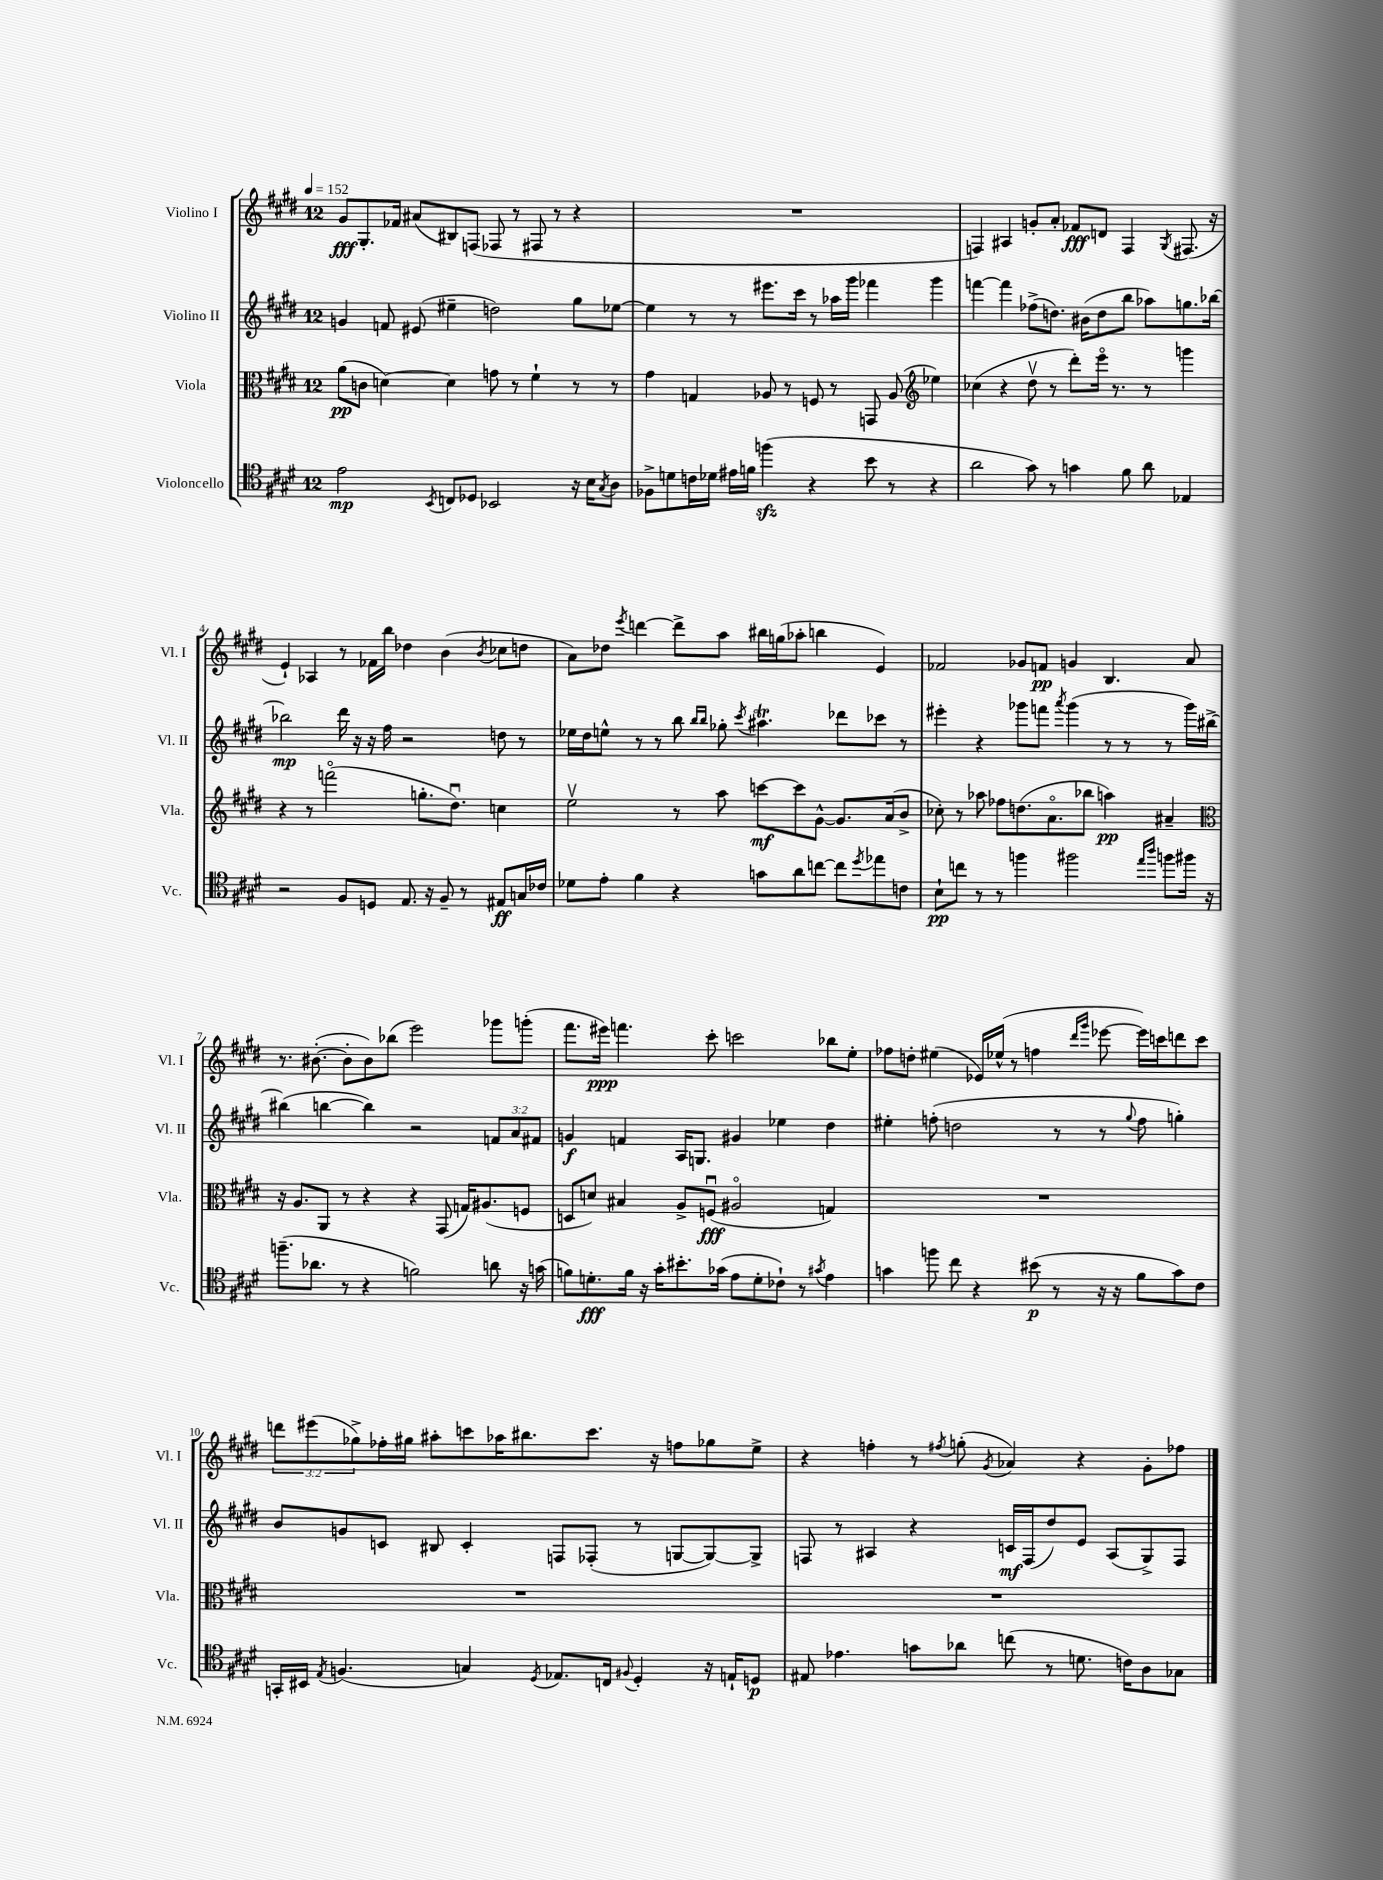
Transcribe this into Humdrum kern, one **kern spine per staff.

**kern	**kern	**kern	**kern
*staff4	*staff3	*staff2	*staff1
*clefC4	*clefC3	*clefG2	*clefG2
*k[f#c#g#d#]	*k[f#c#g#d#]	*k[f#c#g#d#]	*k[f#c#g#d#]
*M12/8	*M12/8	*M12/8	*M12/8
*MM152	*MM152	*MM152	*MM152
2e	(8a	4g	8g#
.	8c	.	8.G#'
.	[4d)	8f	.
.	.	.	16f-
.	.	(8e#	(8a#
8qBB	.	.	.
8C	4d]	4ee#~	8B#)
8D-	.	.	(8F
2BB-	8g	2dd)	8F-
.	8r	.	8r
.	4f#`	.	8F#
.	.	.	8r
16r	8r	8gg#	4r
16B	.	.	.
8qG#	.	.	.
8A	8r	[8ee-	.
=	=	=	=
8F-^	4g#	4ee-]	1.r
8d	.	.	.
16c	4G	8r	.
16d-	.	.	.
16e#	.	8r	.
16f	.	.	.
(4ff	8A-	8.eee#	.
.	8r	.	.
.	.	16ccc#	.
4r	8F	8r	.
.	8r	16aa-	.
.	.	16ggg#	.
8b	8GG	4fff-	.
8r	(8A-	.	.
*	*clefG2	*	*
4r	4ee-)	4ggg#	.
=	=	=	=
2a	(4cc-	[4fff	4F)
.	4r	4fff]	4A#
8g#)	8dd#v	(8ff-^	8g'
8r	8r	8.dd)	8a'
4g	8ddd#')	.	8f-
.	.	(16b#	.
.	16eeeo	8dd	8d
.	8.r	.	.
8f#	.	8bb	4F
8a	8r	8aa-)	.
.	.	.	8qG#
4E-	4ggg	8.gg	(8.F#
.	.	[16bb-	16r
=	=	=	=
2r	4r	2bb-]	4e`)
.	8r	.	4A-
.	(2fffo	.	.
8F#	.	16ddd#	8r
.	.	16r	.
8D	.	16r	16f-
.	.	16ff#	16bb
8.E	.	2r	4dd-
.	8.gg'	.	.
16r	.	.	.
8F#~	.	.	(4b
.	8.dd#u)	.	.
8r	.	.	.
.	.	.	8qb
8E#	4cc	8dd	8cc-
16G	.	8r	8dd
16c-	.	.	.
=	=	=	=
8d-	2eev	16ee-	8a)
.	.	16dd#	.
8e'	.	8ee^^	8dd-
.	.	.	8qeee
4f#	.	8r	[4ddd
.	.	8r	.
4r	8r	8bb	8ddd^]
.	.	16qqbb	.
.	.	16qqbb	.
.	8aa	8gg-'	8aa
.	.	8qccc#	.
8g	[8ccc	4.aa#	16bb#
.	.	.	(16gg
8a	8ccc]	.	8aa-'
[8cc	[8g#^^	.	4bb
8cc]	8.g#]	8ddd-	.
8qdd#	.	.	.
8ee-	.	8ccc-	4e)
.	(16a	.	.
8c	8b^	8r	.
=	=	=	=
8B`	8cc-')	4eee#'	2f-
8cc	8r	.	.
8r	8aa-	4r	.
8r	8ff-	.	.
4ff	(8.dd	8ggg-	8g-
.	.	8fff	8f
.	8.ao	.	.
.	.	8qaaa	.
2ff#	.	(4ggg-	4g
.	8bb-	.	.
.	4aa)	8r	4.B
.	.	8r	.
16qqee	.	.	.
16qqaa	.	.	.
8ff	4a#~	8r	.
16ff#	.	16ggg-)	8a
16r	.	[16bb#^	.
=	=	=	=
*	*clefC3	*	*
(8.ff~	16r	(4bb#]	8.r
.	8.A	.	.
8.a-	.	.	([8.b#'
.	8AA	[4bb	.
8r	8r	.	8b#']
4r	4r	4bb])	8b#)
.	.	.	(8bb-
2f)	4r	2r	2eee)
.	(8GG#	.	.
.	16G)	.	.
.	(8.A#	.	.
8a	.	12f	8ggg-
.	.	12a	.
16r	8F	.	(8ggg'
.	.	12f#	.
(16g	.	.	.
=	=	=	=
8f)	8D	4g	8.fff#
8.d'	8d)	.	.
.	.	.	16eee#)
.	4B#	4f	4.fff
16f	.	.	.
16r	.	.	.
16g#'	.	.	.
8.b#'	8A^	16A	.
.	.	8.G	.
.	(8Fu	.	8ccc#'
(16g-	.	.	.
8e	2A#o	4g#	2ccc
8d'	.	.	.
8c-`)	.	4ee-	.
8r	.	.	.
8qg#	.	.	.
4e	4G)	4dd#	8bb-
.	.	.	8ee'
=	=	=	=
4g	1.r	4ee#'	8ff-
.	.	.	8dd'
8ff	.	(8ff'	(4ee#
8cc#	.	2dd	.
4r	.	.	16e-)
.	.	.	(16ee-^^
.	.	.	8r
(8b#	.	.	4ff
8r	.	8r	.
.	.	.	16qqddd#
.	.	.	16qqggg#
16r	.	8r	[8eee-
16r	.	.	.
.	.	8qqgg#	.
8f#	.	8ff	16eee-])
.	.	.	16ccc
8g)	.	4gg')	8ddd
8c#	.	.	8ccc
=	=	=	=
16GG'	1.r	8b	12ddd
16BB#	.	.	.
.	.	.	(12eee#
8qE	.	.	.
(4.F	.	8g	.
.	.	.	12gg-^)
.	.	8c	16ff-'
.	.	.	16gg#
.	.	8B#	8aa#'
4G)	.	4c'	8ccc
.	.	.	16aa-
.	.	.	8.bb#
8qD#	.	.	.
8.E-	.	8F	.
.	.	(8F-'	8.ccc
16C	.	.	.
8qqF#	.	.	.
4D#'	.	8r	.
.	.	.	16r
.	.	[8G	8ff
16r	.	8G_)	8gg-
16E`	.	.	.
8D	.	8G^]	8ee^
=	=	=	=
8E#	1.r	8F	4r
4.e-	.	8r	.
.	.	4A#	4ff'
8g	.	4r	8r
.	.	.	8qff#
8a-	.	.	(8gg'
.	.	.	8qg#
(8cc	.	16c	4a-)
.	.	(16F	.
8r	.	8dd#)	.
8.d	.	8e	4r
.	.	(8A#	.
16c)	.	.	.
8A	.	8G#^)	8g#'
8G-	.	8F	8ff-
==	==	==	==
*-	*-	*-	*-
